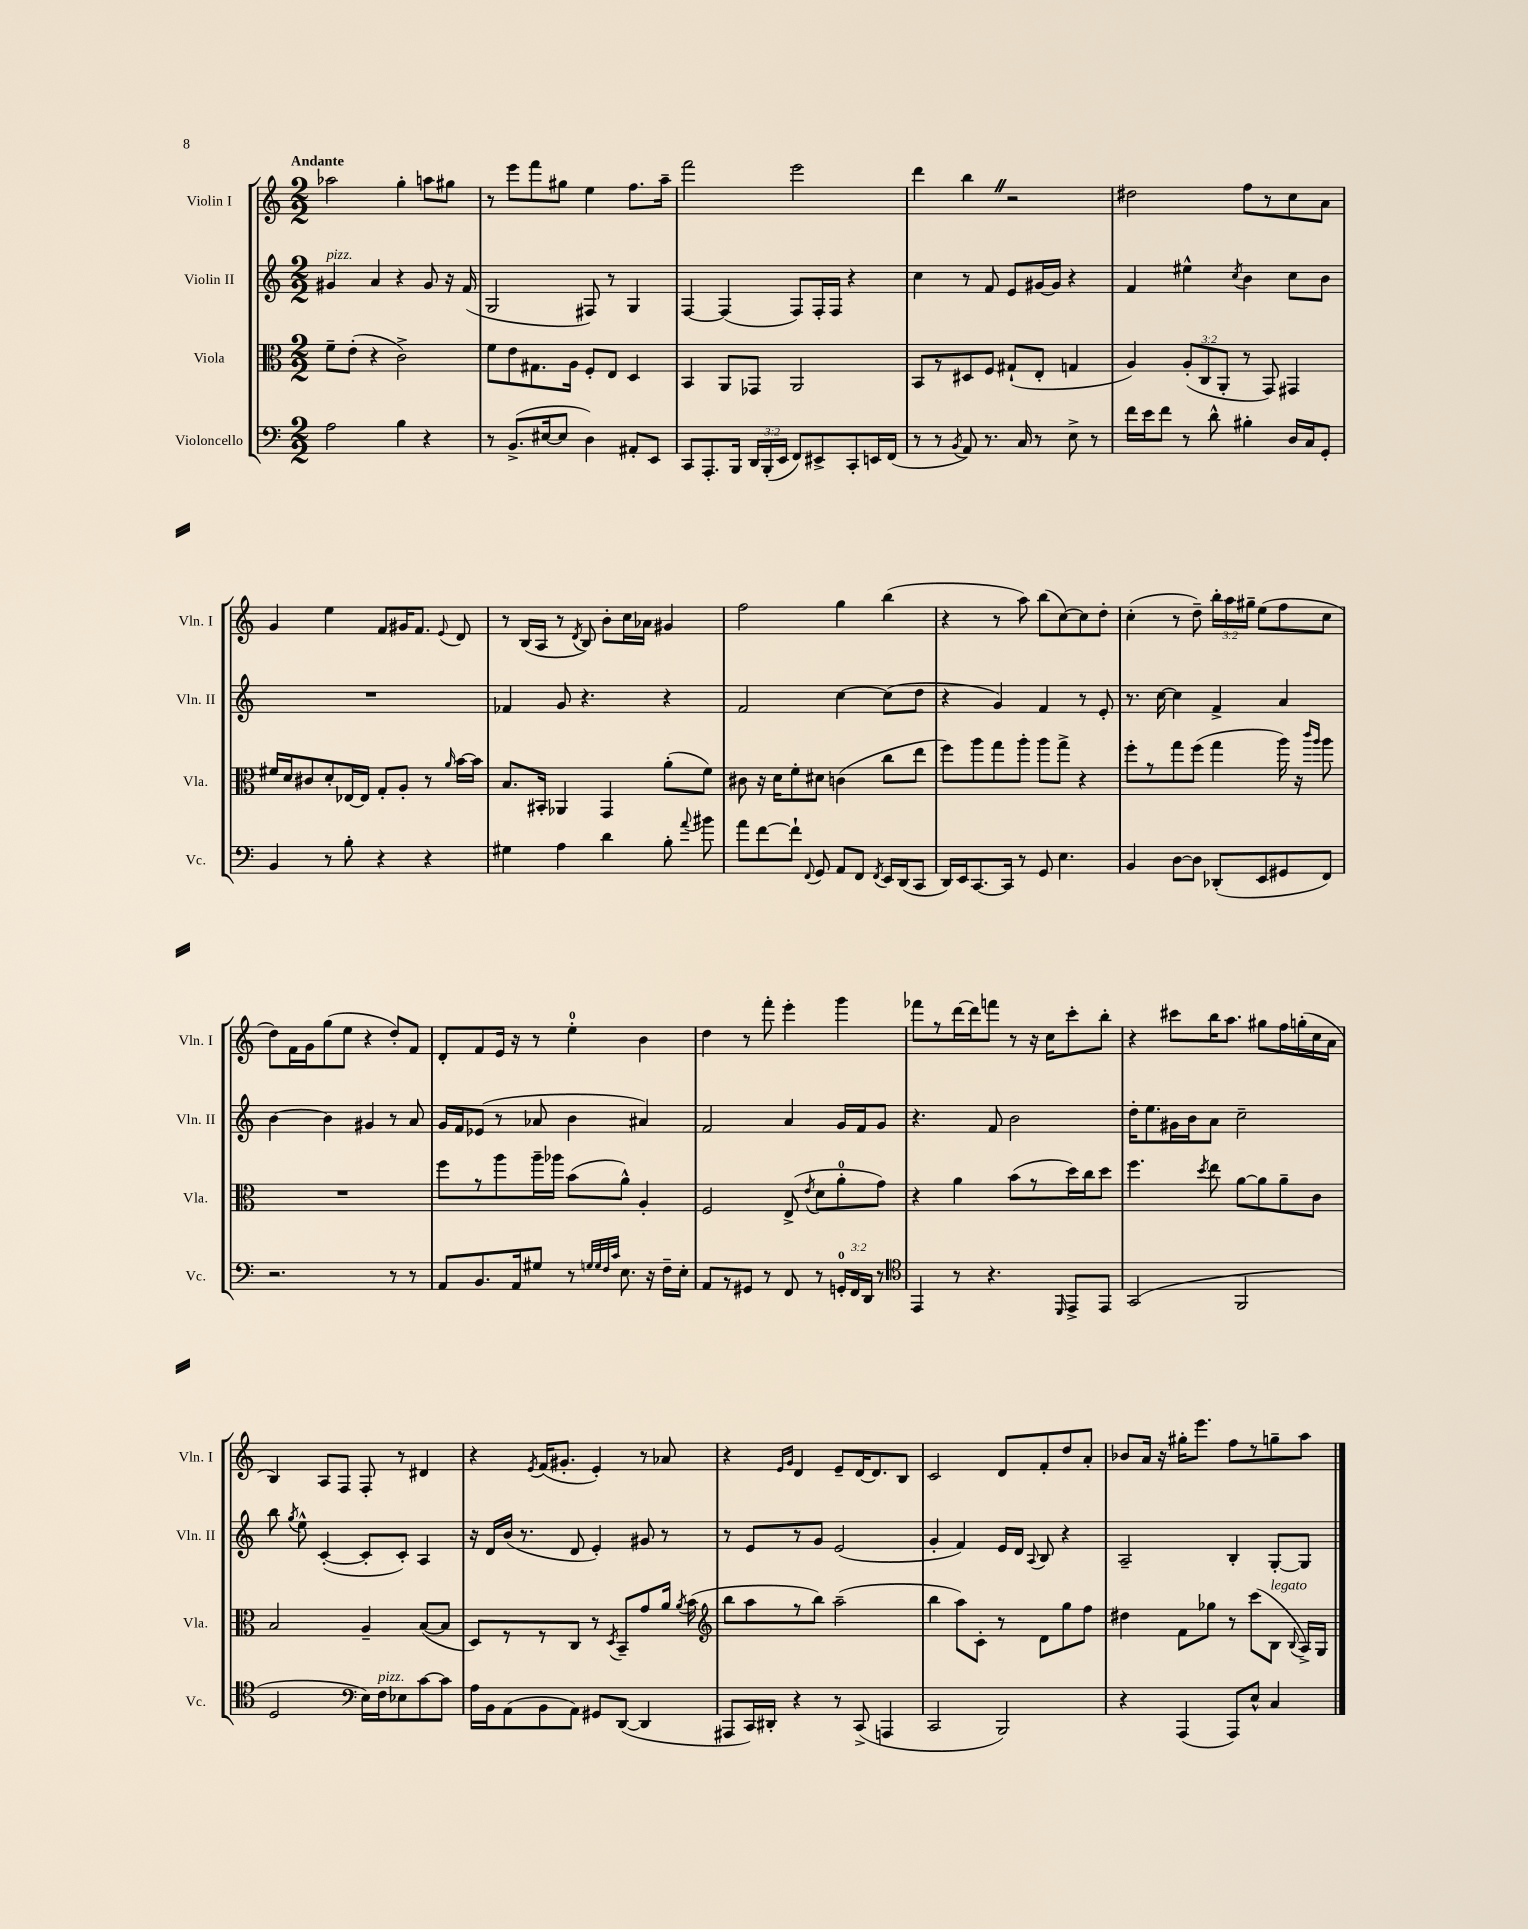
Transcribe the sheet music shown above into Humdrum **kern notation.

**kern	**kern	**kern	**kern
*part4	*part3	*part2	*part1
*staff4	*staff3	*staff2	*staff1
*I"Violoncello	*I"Viola	*I"Violin II	*I"Violin I
*I'Vc.	*I'Vla.	*I'Vln. II	*I'Vln. I
*clefF4	*clefC3	*clefG2	*clefG2
*k[]	*k[]	*k[]	*k[]
*M2/2	*M2/2	*M2/2	*M2/2
=1	=1	=1	=1
!	!	!	!LO:TX:a:B:t=Andante
!	!	!LO:TX:a:i:t=pizz.	!
2A\	8f~\L	4g#X/	2aa-X\
.	(8e'\J	.	.
.	4r	4a/	.
4B\	2c^\)	4r	4gg'\
4r	.	8g#/	8aan\L
.	.	16r	8gg#X\J
.	.	(16f/	.
=2	=2	=2	=2
8r	8f\L	2G/	8r
(8.BB^/L	8e\	.	8eee\L
.	8.G#X\	.	8fff\
[16E#X/k	.	.	.
8E#/J]	.	.	8gg#X\J
.	16A\Jk	.	.
4D\)	8F'/L	8F#X/)	4ee\
.	8E/J	8r	.
8AA#X'/L	4D/	4G/	8.ff\L
8EE/J	.	.	.
.	.	.	16aa~\Jk
=3	=3	=3	=3
8CC/L	4BB/	[4F/	2fff\
8.AAA'/	.	.	.
.	8AA/L	(4F/]	.
16BBB/Jk	.	.	.
24DD/LL	8GG-X/J	.	.
(24BBB'/	.	.	.
24EE/JJ	.	.	.
8FF/L)	2AA/	8F/L)	2eee\
8EE#X^/	.	16F'/L	.
.	.	16F/JJ	.
8CC'/	.	4r	.
16EEn/L	.	.	.
(16FF/JJ	.	.	.
=4	=4	=4	=4
8r	8BB/L	4cc\	4ddd\
8r	8r	.	.
8qBB/	.	.	.
8AA/)	8D#X/	8r	4bbZ\
8.r	8F/J	8f/	.
.	(8G#X`/L	8e/L	2r
16C/	.	.	.
8r	8E'/J	[16g#X/L	.
.	.	16g#/JJ]	.
8E^\	4Gn/	4r	.
8r	.	.	.
=5	=5	=5	=5
16f\LL	4A/)	4f/	2dd#X\
16e\J	.	.	.
8f\J	.	.	.
8r	(12A'/L	4ee#X^^\	.
.	12C/	.	.
8d^^\	.	.	.
.	12AA'/J	.	.
.	.	8qcc/	.
4B#X'\	8r	4b\	8ff\L
.	8GG/)	.	8r
16D/LL	4GG#X/	8cc\L	8cc\
16C/J	.	.	.
8GG'/J	.	8b\J	8a\J
!!LO:LB:g=z
=6	=6	=6	=6
4BB/	16f#X/LL	1r	4g/
.	16d/J	.	.
.	8c#X/	.	.
8r	8d'/	.	4ee\
8B'\	[16E-X/L	.	.
.	16E-/JJ]	.	.
4r	8G'/L	.	8f/L
.	8A'/J	.	16g#X/K
.	.	.	8.f/J
4r	8r	.	.
.	16qqa/	.	8qqe/
.	[16b\LL	.	8d/
.	16b\JJ]	.	.
=7	=7	=7	=7
4G#X\	8.B/L	4f-X/	8r
.	.	.	(16B/LL
.	16BB#X'/Jk	.	16A/JJ
4A\	4AA-X/	8g/	8r
.	.	.	8qd/
.	.	4.r	8B/)
4d\	4GG/	.	8b'\L
.	.	.	16cc\L
.	.	.	16a-X\JJ
8B'\	(8a'\L	4r	4g#X/
8qqa/	.	.	.
8b#X\	8f\J)	.	.
=8	=8	=8	=8
8a\L	8c#X\	2f/	2ff\
[8f\	16r	.	.
.	16d\KL	.	.
8f`\J]	8f'\	.	.
8qqFF/	.	.	.
8GG/	8d#X\J	.	.
8AA/L	(4cn\	[4cc\	4gg\
8FF/J	.	.	.
8qFF/	.	.	.
16EE/LL	8cc\L	(8cc\L]	(4bb\
(16DD/J	.	.	.
8CC/J	8ee\J	8dd\J	.
=9	=9	=9	=9
16DD/LL)	8ff\L)	4r	4r
16EE/J	.	.	.
[8.CC/	8aa\	.	.
.	8gg\	4g/)	8r
16CC/Jk]	.	.	.
8r	8aa'\J	.	8aa\)
8GG/	8aa\L	4f/	(8bb\L
4.E\	8gg^\J	.	[8cc\)
.	4r	8r	8cc\]
.	.	8e'/	8dd'\J
=10	=10	=10	=10
4BB/	8ff'\L	8.r	(4cc'\
.	8r	.	.
.	.	[16cc\	.
[8D\L	8gg\	4cc\]	8r
8D\J]	(8ff\J	.	8dd~\)
(8DD-X'/L	4gg\	4f^/	24bb'\LL
.	.	.	24aa\
.	.	.	24gg#X~\JJ
8EE/	.	.	(8ee\L
8GG#X/	16aa\)	4a/	8ff\
.	16r	.	.
.	16qqccc/LL	.	.
.	16qqaa/JJ	.	.
8FF/J)	8aa\	.	8cc\J
!!LO:LB:g=z
=11	=11	=11	=11
2.r	1r	[4b\	8dd\L)
.	.	.	16f\L
.	.	.	16g\J
.	.	4b\]	(8gg\
.	.	.	8ee\J
.	.	4g#X/	4r
8r	.	8r	8dd'/L)
8r	.	8a/	8f/J
=12	=12	=12	=12
8AA/L	8ff\L	16g/LL	8d'/L
.	.	16f/J	.
8.BB/	8r	(8e-X/J	8f/
.	8aa\	8r	16e/Jk
16AA/k	.	.	16r
8G#X/J	16aa~\L	8a-X/	8r
.	16aa-X\JJ	.	.
8r	(8b\L	4b\	4ee'\
32qqGn/LLL	.	.	.
32qqG/	.	.	.
32qqF/	.	.	.
32qqc/JJJ	.	.	.
8.E\	8a^^\J)	.	.
.	4A'/	4a#X/)	4b\
16r	.	.	.
16F~\LL	.	.	.
16E'\JJ	.	.	.
=13	=13	=13	=13
8AA/L	2F/	2f/	4dd\
8r	.	.	.
8GG#X/J	.	.	8r
8r	.	.	8fff'\
8FF/	(8E^/	4a/	4eee'\
.	8qe/	.	.
8r	8d\L	.	.
24GGn'/LL	8a'\	16g/LL	4ggg\
24FF/	.	.	.
.	.	16f/J	.
24DD/JJ	.	.	.
8r	8g\J)	8g/J	.
=14	=14	=14	=14
*clefC4	*	*	*
4EE/	4r	4.r	8fff-X\L
.	.	.	8r
8r	4a\	.	[16ddd\L
.	.	.	16ddd\J]
4.r	.	8f/	8fffn\J
.	(8b\L	2b\	8r
.	8r	.	16r
.	.	.	16cc\KL
16qqDD/	.	.	.
8EE^/L	16dd\L)	.	8ccc'\
.	16cc\J	.	.
8EE/J	8dd\J	.	8bb'\J
=15	=15	=15	=15
(2GG/	4.ff\	16dd'\KL	4r
.	.	8.ee\	.
.	.	16g#X\L	8ccc#X\L
.	.	16b\J	.
.	8qdd/	.	.
.	8ee\	8a\J	16bb\K
.	.	.	8.aa\J
2FF/	[8a\L	2cc~\	.
.	8a\]	.	8gg#X\L
.	8a~\	.	16ff\L
.	.	.	(16ggn'\
.	8c\J	.	16cc\
.	.	.	16a\JJ
!!LO:LB:g=z
=16	=16	=16	=16
2D/	2B/	8bb\	4B/)
.	.	8qgg/	.
.	.	8ee^^\	.
.	.	([4c'/	8A/L
.	.	.	8F/J
*clefF4	*	*	*
16E\LL)	4A~/	8c'/L]	8F'/
!LO:TX:a:i:t=pizz.	!	!	!
16F\J	.	.	.
8E-X\	.	8c'/J)	8r
[8c\	([8B/L	4A/	4d#X/
8c\J]	8B/J]	.	.
=17	=17	=17	=17
16A\LL	8D/L)	16r	4r
16BB\J	.	16d/LL	.
(8AA\	8r	(16b/JJ	.
.	.	8.r	.
.	.	.	8qe/
8BB\	8r	.	(16f/KL
.	.	.	8.g#X'/J
8AA\J)	8C/J	8d/	.
8GG#X/L	8r	4e'/)	4e'/)
.	8qD/	.	.
([8DD/J	8BB~/L	.	.
4DD/]	8g/	8g#X/	8r
.	16a/Jk	8r	8a-X/
.	8qa/	.	.
.	(16b\	.	.
=18	=18	=18	=18
*	*clefG2	*	*
8AAA#X/L	8bb\L	8r	4r
16CC/L)	8aa\	8e/L	.
16DD#X'/JJ	.	.	.
.	.	.	16qqe/LL
.	.	.	16qqg/JJ
4r	8r	8r	4d/
.	8bb\J)	8g/J	.
8r	(2aa~\	(2e/	8e~/L
(8CC^/	.	.	[16d/K
.	.	.	8.d/]
4AAAn/	.	.	.
.	.	.	8B/J
=19	=19	=19	=19
2CC/	4bb\	4g'/	2c/
.	8aa\L)	4f/)	.
.	8c'\J	.	.
2BBB/)	8r	16e/LL	8d/L
.	.	16d/JJ	.
.	.	8qqA/	.
.	8d\L	8B/	8f'/
.	8gg\	4r	8dd/
.	8ff\J	.	8a'/J
=20	=20	=20	=20
4r	4dd#X\	2A~/	8b-X/L
.	.	.	16a/Jk
.	.	.	16r
(4AAA/	8f\L	.	16gg#X'\KL
.	.	.	8.eee\J
.	8gg-X\J	.	.
8AAA/L)	8r	4B'/	8ff\L
8E^^/J	(8ccc\L	.	8r
!	!LO:TX:a:i:t=legato	!	!
4C/	8B\J	[8G'/L	8ggn~\
.	8qqB/	.	.
.	16A^/LL)	8G/J]	8aa\J
.	16G/JJ	.	.
==	==	==	==
*-	*-	*-	*-
